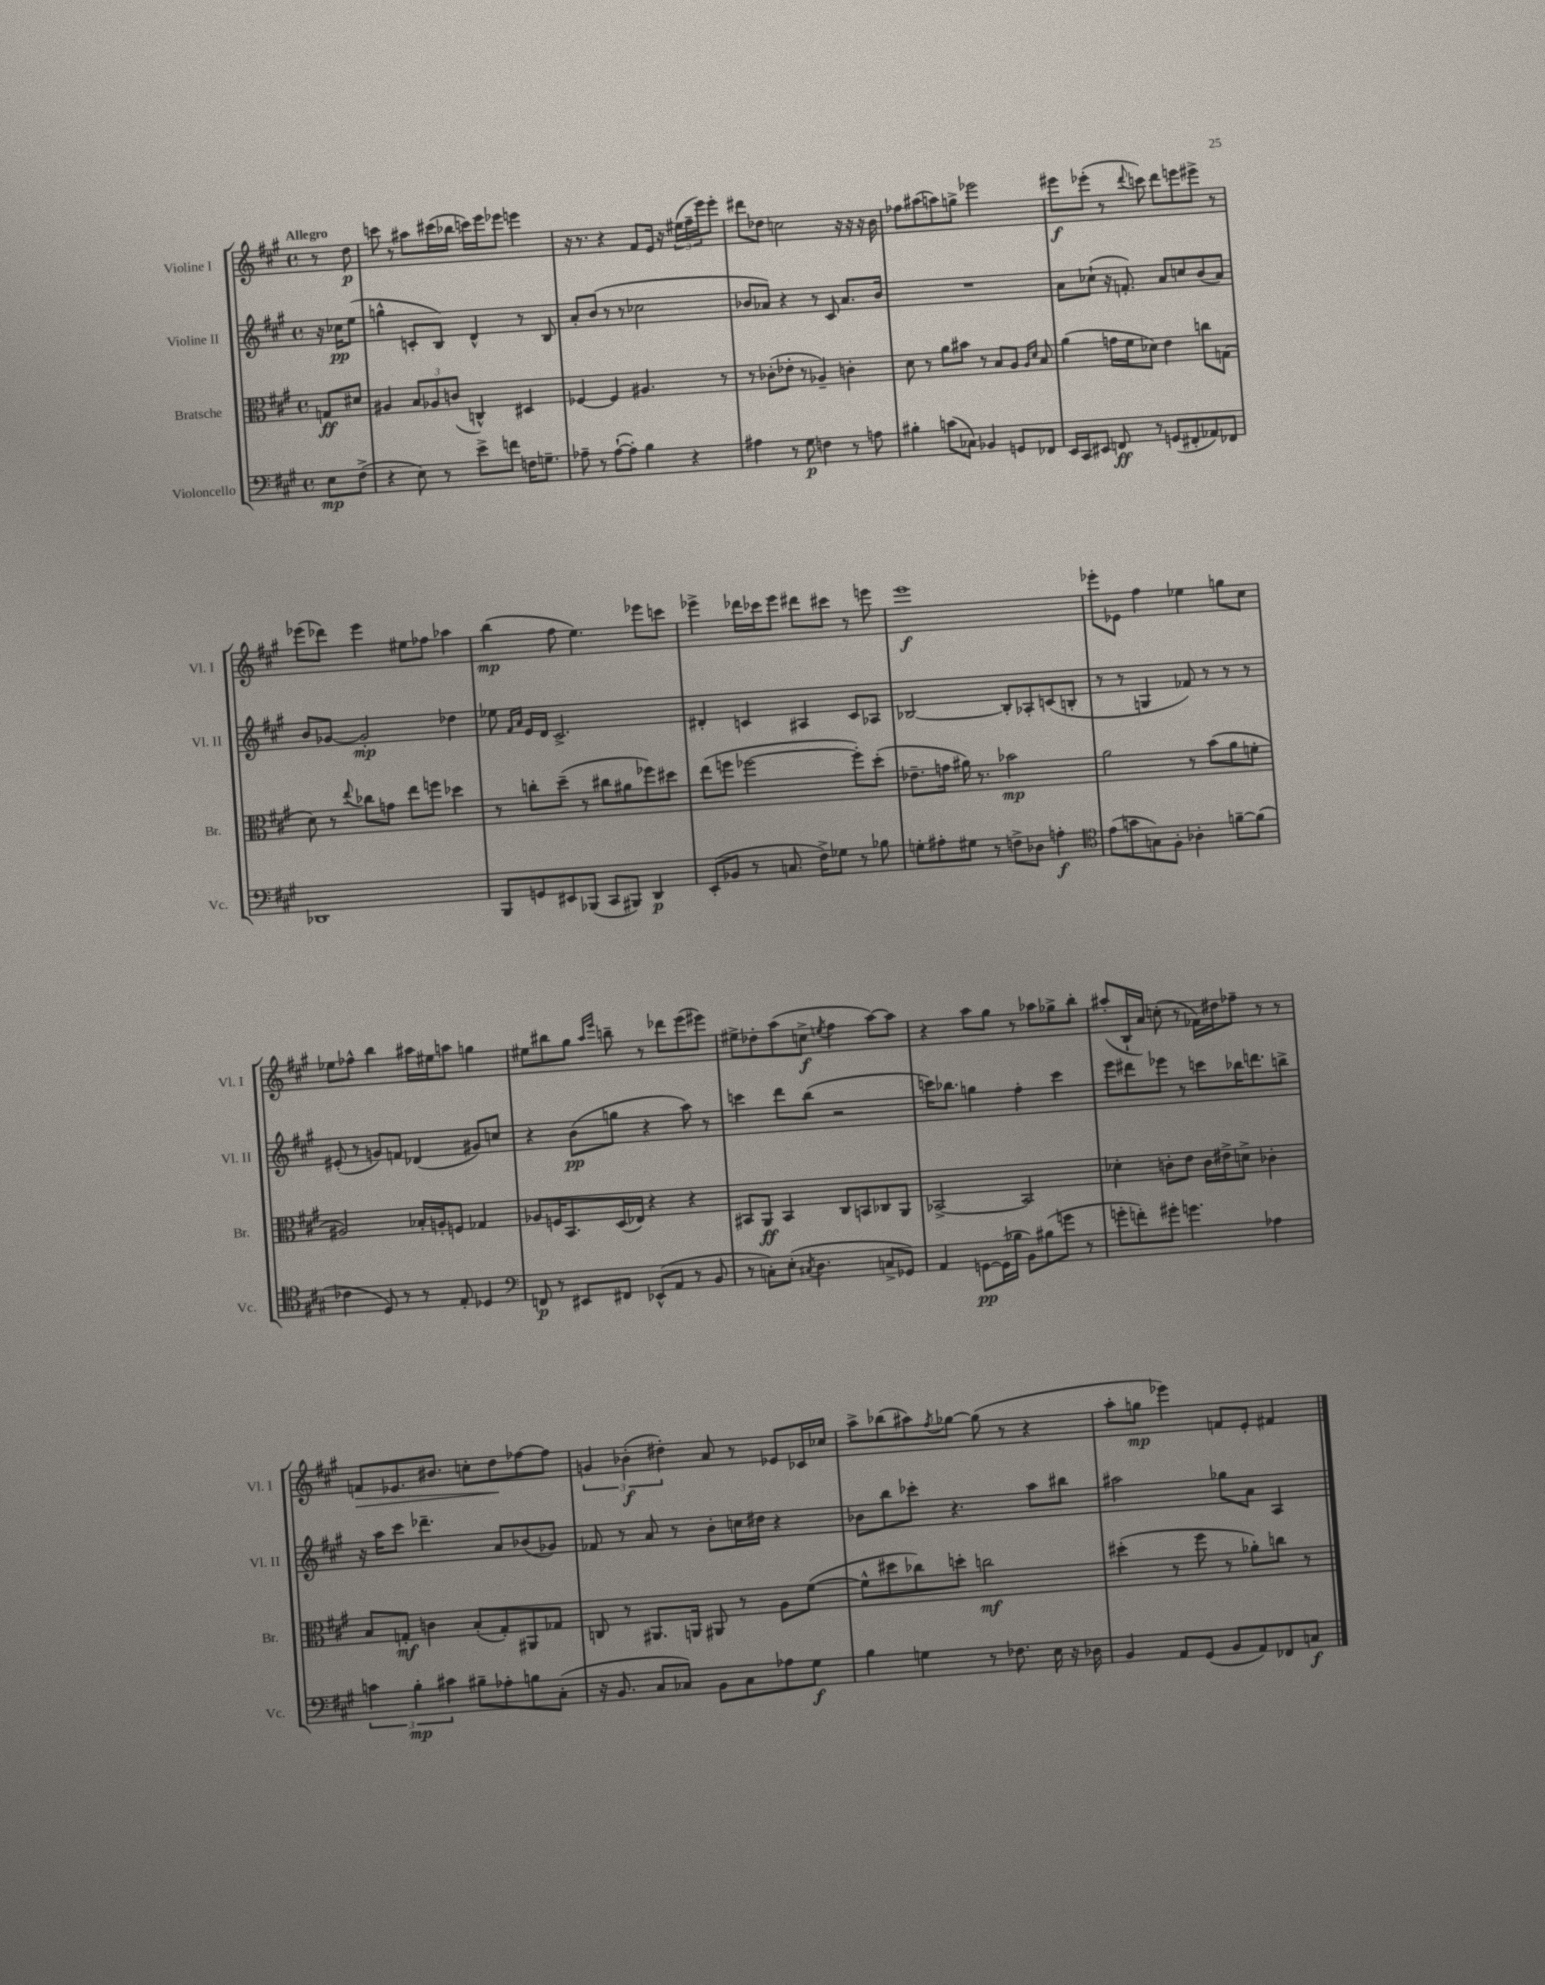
<<
\new StaffGroup <<
\new Staff = "s0" \with { instrumentName = "Violine I" shortInstrumentName = "Vl. I" } {
    \clef treble \key a \major \defaultTimeSignature \time 4/4 \partial 4 \tempo "Allegro"
    r8 d''8\p |
    c'''8 r8 ais''8 cis'''16( bes''16 c'''16) e'''16 ees'''8 e'''4 |
    r16 r8. r4 fis'8 e'16 r16 \tuplet 3/2 { eis''16( fis''16-- e'''16) } e'''8-. |
    dis'''8 des''8 c''2 r16 r16 r16 b'16 |
    fes''8 ais''8( a''8) g''8-> ees'''2 |
    eis'''8\f ees'''8-.( r8 \appoggiatura { d'''8 } c'''8) d'''8 e'''8 eis'''8-> r8 |
    ees'''8( des'''8) ees'''4 eis''8 fes''8 aes''4 |
    b''4\mp( fis''8 e''4.) ees'''8 c'''8 |
    ees'''4-> des'''16 ces'''16 ees'''8 dis'''8 cis'''8 r8 e'''8 |
    e'''1\f |
    ees'''8-. ees'8 fis''4 ees''4 g''8 cis''8 |
    ees''8 fes''8-^ b''4 ais''16 eis''16 a''8 g''4 |
    eis''8 bis''8 gis''8 \grace { a''16 e'''16 } b''8-- r8 des'''8 e'''8( eis'''8) |
    eis''8-> des''8-. a''8( c''8->\f \acciaccatura { e''8 } fis''4 a''8~) a''8 |
    r4 a''8 gis''8 r8 aes''8 ges''8-> b''8-. |
    ais''8-.( b16-! a'16) c''8-.( r8 fes'16) dis''16 fes''8-- r8 r8 |
    f'8\> ees'8. bis'8. c''8-. d''8\! fes''8~ fes''8 |
    \tuplet 3/2 { g'4 bes'4-.\f( dis''4-.) } a'8 r8 ees'8 ces'16 ces''16 |
    a''8-> bes''8( ais''8) \acciaccatura { fis''8 } ges''8~ ges''8( r8 r4 |
    a''8-. g''8\mp ees'''4) f'8 e'8-. fis'4 \bar "|." |
}
\new Staff = "s1" \with { instrumentName = "Violine II" shortInstrumentName = "Vl. II" } {
    \clef treble \key a \major \defaultTimeSignature \time 4/4 \partial 4
    r16 ces''16\pp e''8( |
    g''4-^ c'8-. b8) d'4-^ r8 b8 |
    a'8-. b'8( r8 r8 ces''2 |
    bes'8 aes'8) r4 r8 cis'8 aes'8. bes'16 |
    R1 |
    a'8 ces''8-!( r16 f'8.-.) a'8 c''8 b'8( a'8) |
    b'8 ges'8~ ges'2-.\mp des''4 |
    ees''8 \grace { fis'16 a'16 } e'16 d'16 cis'2.-> |
    dis'4-. c'4 ais4 c'8 aes8 |
    bes2~ bes8-. aes8-. c'8( b8-. |
    r8 r8 g4 fes'8) r8 r8 r8 |
    eis'8-.( r8 g'8) f'8 des'4( gis'8) c''8 |
    r4 b'8\pp( g''8 r4 a''8) r8 |
    c'''4 d'''8 b''8( r2 |
    c'''16) bes''8. g''4 fis''4-. c'''4 |
    e'''8 dis'''8 ees'''8 r8 c'''8 bes''16 d'''8. b''8-> |
    r16 a''16 cis'''8 des'''4.-- a'8 bes'8( ges'8) |
    fes'8 r8 a'8 r8 b'8-. c''16 dis''16 r4 |
    bes'8 b''8 ces'''8-. r4. a''8 bis''8 |
    ais''2 ges''8 a'8 a4 \bar "|." |
}
\new Staff = "s2" \with { instrumentName = "Bratsche" shortInstrumentName = "Br." } {
    \clef alto \key a \major \defaultTimeSignature \time 4/4 \partial 4
    g8\ff dis'8 |
    ais4 \tuplet 3/2 { b8 aes8 c'8( } c4-^) dis4 |
    fes4~ fes4 ais4. r8 |
    r8 ces'8-.( ees'8-. r8 aes4--) c'4-. |
    d'8 r8 a'8 bis'8 r8 b8 a8 \grace { a16 d'16 } b8 |
    a'4( g'16 fis'16 des'8) e'4 c''8 g8( |
    d'8) r8 \appoggiatura { e''8 } ces''8 g'8 e''8 f''8 des''4 |
    r8 c''8-. d''8--( r8 cis''8 ais'8 fes''8) dis''8 |
    e''8( f''8 fes''2~ fes''8-.) d''8-.( |
    ees'8.-- g'16 ais'16) r8. bes'2\mp |
    a'2 r8 b'8( a'8 f'8-. |
    ais2) bes16-. a16-. f8 ges4 |
    aes8 f16 b,8. d16( ees16) r4 r4 |
    bis,8 a,8\ff bis,4 cis8 b,8 ces8 a,8 |
    bes,2~-> bes,2 |
    des'4-. c'8-. e'8 c'16 eis'16-> d'8-> ces'4-. |
    b8 g8-.\mf c'4 b8-.( g8-.) ais,8 ges8 |
    c8 r8 ais,8. a,16 ais,8 r8 a8 fis'8~( |
    fis'8-^ dis''8 ces''8) d''8-. c''2\mf |
    dis''4-.( r8 fis''8 r8 aes'8-.) c''8 r8 \bar "|." |
}
\new Staff = "s3" \with { instrumentName = "Violoncello" shortInstrumentName = "Vc." } {
    \clef bass \key a \major \defaultTimeSignature \time 4/4 \partial 4
    e8\mp fis8->( |
    r4 e8) r8 e'8-> f'8 f16 g8.-- |
    aes8-- r8 aes8~-!( aes8-.) b4 r4 |
    ais4 r8 gis8\p f4 r8 a8 |
    bis4-. c'8( ces8) bes,4 g,8 fes,8 |
    e,16 cis,16 eis,8 f,8\ff r8 g,8( fis,8-. aes,8) fes,8 |
    des,1 |
    b,,8 g,8 eis,8 bes,,8( cis,8 bis,,8) d,4\p |
    e,8-.( bes,8 r8 c8. fis16->) ges8 r8 bes8 |
    g8-. ais8-. gis8 r8 f8-> des8 a4-.\f |
    \clef tenor e'8( g'8 g8) fis8-. aes4-. f'8~-- f'8( |
    ces'4 d8) r8 r8 e8-. des4 |
    \clef bass f,8\p r8 eis,8 fis,8 ees,8-^( a,8 r8 b,8 |
    r8 c8-.) e8-.( \acciaccatura { cis8 } d4. c8-> ges,8) |
    a,4 g,8~\pp g,16( bes16 b,8) bis8( g'8 r8 |
    g'8-. f'8-.) gis'8-. g'4. aes4 |
    \tuplet 3/2 { c'4 b4-.\mp cis'4 } bis8-- aes8-. b8 cis8-.( |
    r16 b,8. cis8 ces8) b,8 ces8 aes8 gis8\f |
    b4 g4 r8 fes8. e16 r16 des16 |
    b,4 a,8 gis,8( b,8 a,8) fes,8 c8\f \bar "|." |
}
>>
>>
\layout { \context { \Score \remove "Bar_number_engraver" } }
